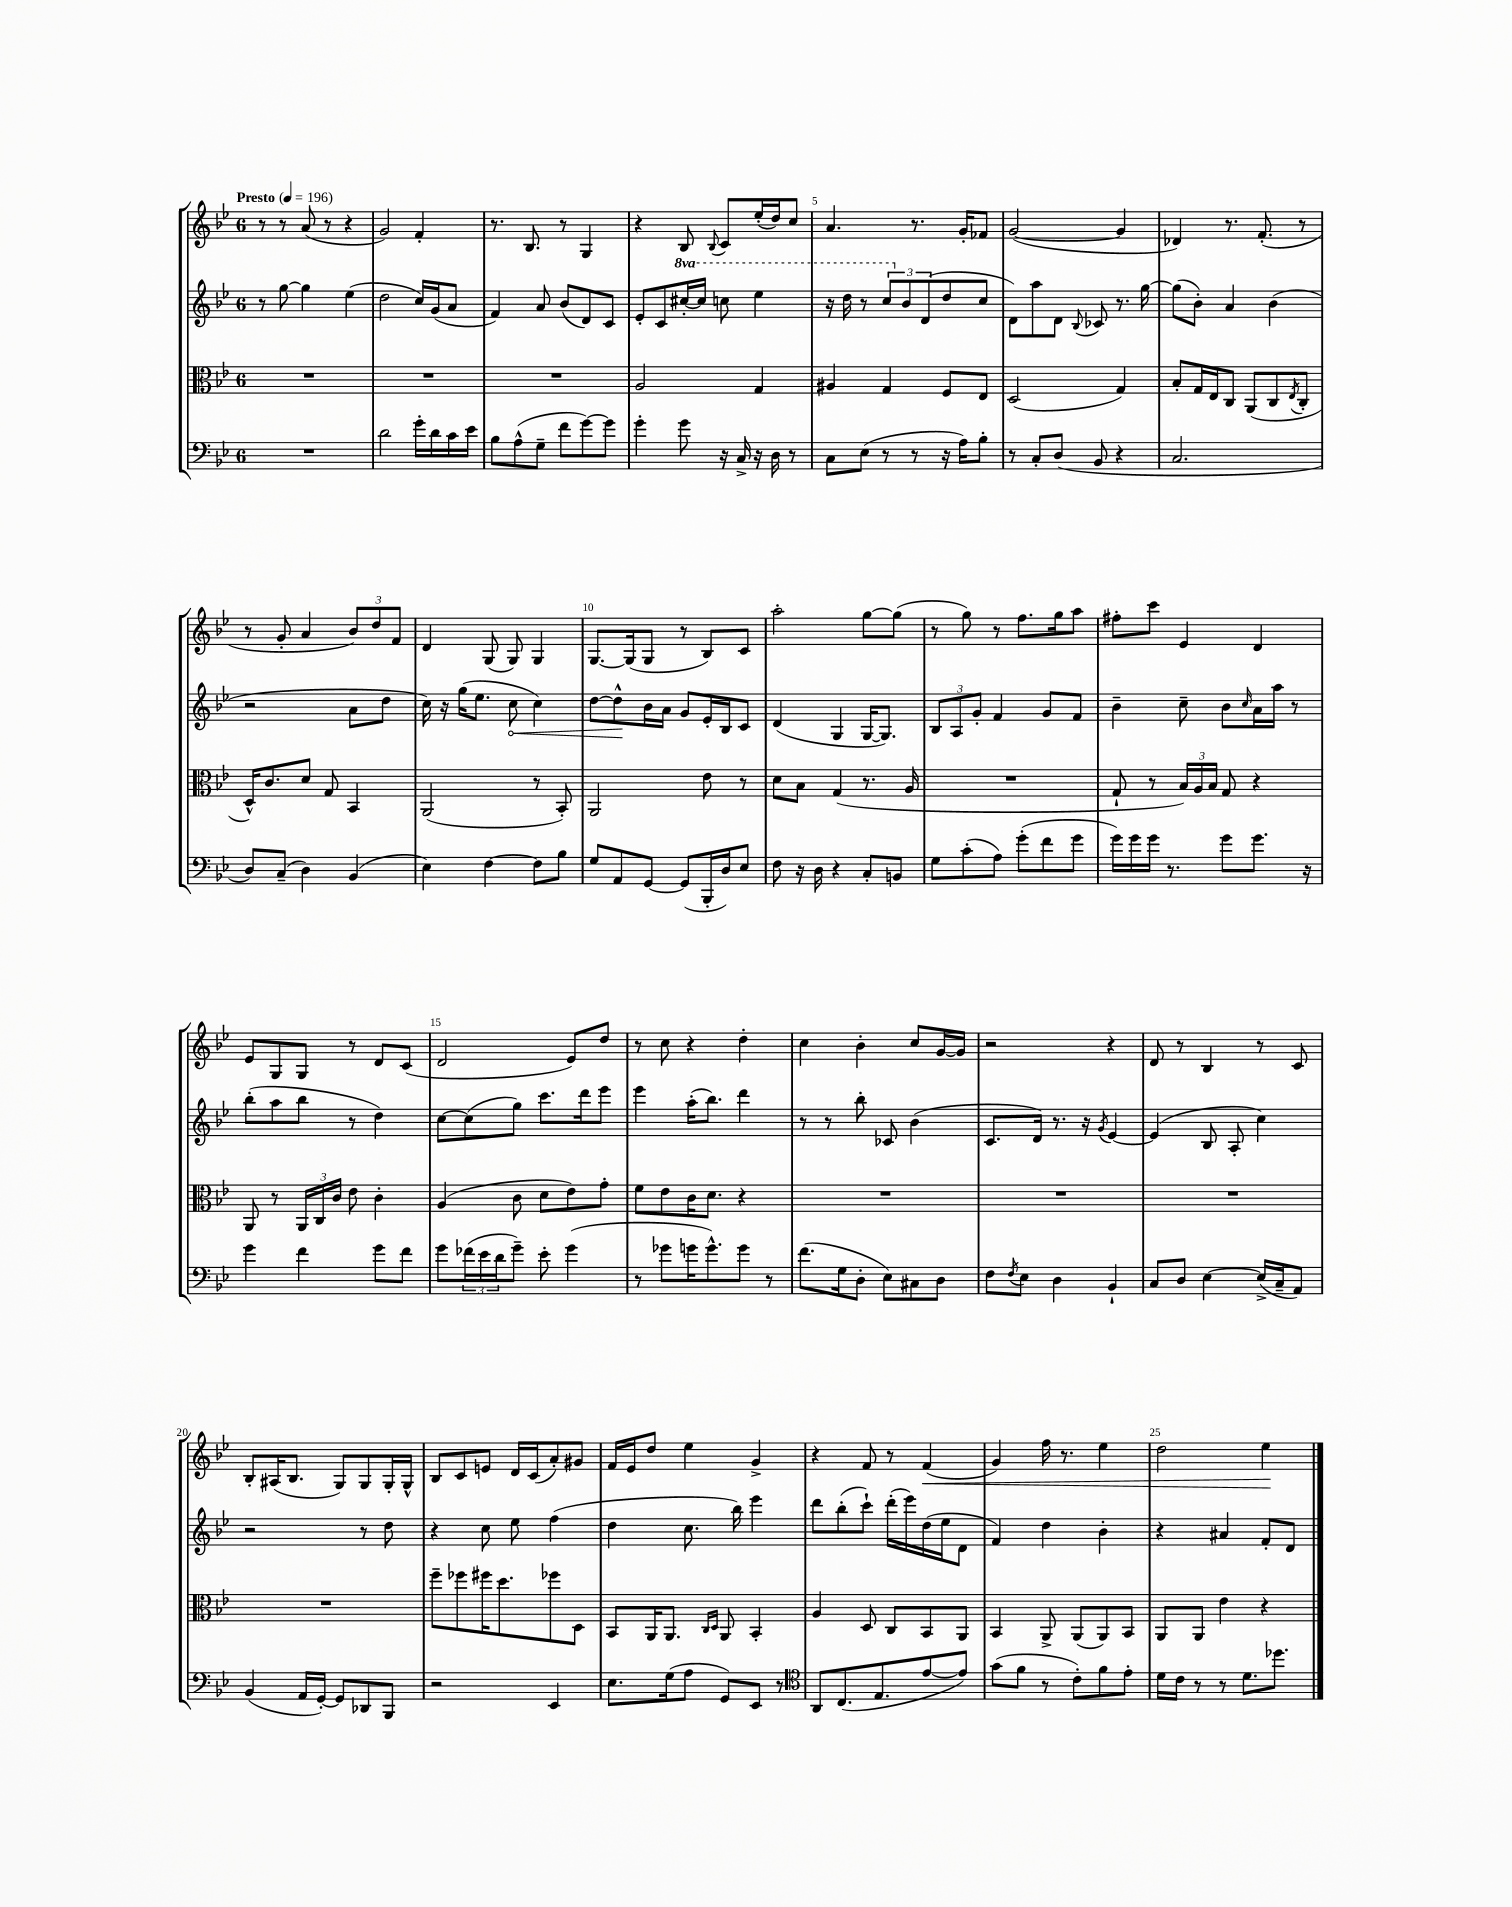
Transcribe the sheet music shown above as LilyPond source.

<<
\new StaffGroup <<
\new Staff = "s0" {
    \clef treble \key bes \major \once \override Staff.TimeSignature.style = #'single-digit \time 6/8 \tempo "Presto" 4 = 196
    r8 r8 a'8( r8 r4 |
    g'2) f'4-. |
    r8. bes8. r8 g4 |
    r4 bes8 \appoggiatura { bes8 } c'8 ees''16-.( d''16) c''8 |
    a'4. r8. g'16-. fes'8 |
    g'2~( g'4 |
    des'4) r8. f'8.-.( r8 |
    r8 g'8-. a'4 \tuplet 3/2 { bes'8) d''8 f'8 } |
    d'4 g8( g8) g4 |
    g8.~ g16( g8 r8 bes8) c'8 |
    a''2-. g''8~ g''8( |
    r8 g''8) r8 f''8. g''16 a''8 |
    fis''8-. c'''8 ees'4 d'4 |
    ees'8 g8 g8 r8 d'8 c'8( |
    d'2 ees'8) d''8 |
    r8 c''8 r4 d''4-. |
    c''4 bes'4-. c''8 g'16~ g'16 |
    r2 r4 |
    d'8 r8 bes4 r8 c'8 |
    bes8-. ais16( bes8. g8) g8 g16-. g16-^ |
    bes8 c'8 e'8 d'16 c'16( a'8-.) gis'8 |
    f'16 ees'16 d''8 ees''4 g'4-> |
    r4 f'8 r8 f'4\<( |
    g'4) f''16 r8. ees''4 |
    d''2 ees''4\! \bar "|." |
}
\new Staff = "s1" {
    \clef treble \key bes \major \once \override Staff.TimeSignature.style = #'single-digit \time 6/8 \set Staff.ottavationMarkups = #ottavation-simple-ordinals
    r8 g''8~ g''4 ees''4( |
    d''2 c''16) g'16( a'8 |
    f'4) a'8 bes'8( d'8) c'8 |
    ees'8-. c'8 \ottava #1 cis'''16~-. cis'''16 c'''8 ees'''4 |
    r16 d'''16 r8 \tuplet 3/2 { c'''8 \ottava #0 bes'8 d'8( } d''8 c''8 |
    d'8) a''8 d'8 \appoggiatura { bes8 } ces'8 r8. g''16~ |
    g''8( bes'8-.) a'4 bes'4( |
    r2 a'8 d''8 |
    c''16) r16 g''16( ees''8. \once \override Hairpin.circled-tip = ##t c''8\< c''4) |
    d''8~ d''8-^\! bes'16 a'16 g'8 ees'16-. bes16 c'8 |
    d'4( g4 g16~ g8.) |
    \tuplet 3/2 { bes8 a8 g'8-. } f'4 g'8 f'8 |
    bes'4-- c''8-- bes'8 \grace { c''16 } a'16 a''16 r8 |
    bes''8-.( a''8 bes''8 r8 d''4) |
    c''8~ c''8( g''8) c'''8. d'''16 ees'''8 |
    ees'''4 a''16-.( bes''8.) d'''4 |
    r8 r8 bes''8-. ces'8 bes'4( |
    c'8. d'16) r8. r16 \acciaccatura { g'8 } ees'4~ |
    ees'4( bes8 a8-. c''4) |
    r2 r8 d''8 |
    r4 c''8 ees''8 f''4( |
    d''4 c''8. bes''16) ees'''4 |
    d'''8 bes''8-.( c'''8-!) d'''16-.( ees'''16) d''16( ees''16 d'8 |
    f'4) d''4 bes'4-. |
    r4 ais'4 f'8-. d'8 \bar "|." |
}
\new Staff = "s2" {
    \clef alto \key bes \major \once \override Staff.TimeSignature.style = #'single-digit \time 6/8
    R2. |
    R2. |
    R2. |
    a2 g4 |
    ais4 g4 f8 ees8 |
    d2( g4) |
    bes8-. g16 ees16 c8 a,8( c8 \acciaccatura { ees8 } c8-. |
    d16-^) c'8. d'8 g8 bes,4 |
    a,2( r8 bes,8-.) |
    a,2 ees'8 r8 |
    d'8 bes8 g4( r8. a16 |
    R2. |
    g8-! r8 \tuplet 3/2 { bes16) a16 bes16 } g8 r4 |
    a,8 r8 \tuplet 3/2 { a,16 c16 c'16 } ees'8 c'4-. |
    a4( c'8 d'8 ees'8) g'8-. |
    f'8 ees'8 c'16 d'8. r4 |
    R2. |
    R2. |
    R2. |
    R2. |
    f''8-- fes''8 fis''16 d''8. fes''8 d8 |
    bes,8 a,16 a,8. \grace { c16 d16 } a,8 bes,4-. |
    a4 d8 c8 bes,8 a,8 |
    bes,4 a,8-> a,8( a,8) bes,8 |
    a,8 a,8 ees'4 r4 \bar "|." |
}
\new Staff = "s3" {
    \clef bass \key bes \major \once \override Staff.TimeSignature.style = #'single-digit \time 6/8
    R2. |
    d'2 g'16-. d'16 c'16 ees'16 |
    bes8 a8-^( g8-- f'8 g'8~) g'8 |
    g'4-. g'8 r16 c16-> r16 d16 r8 |
    c8 ees8( r8 r8 r16 a16) bes8-. |
    r8 c8-. d8( bes,8 r4 |
    c2. |
    d8) c8--( d4) bes,4( |
    ees4) f4~ f8 bes8 |
    g8 a,8 g,8~ g,8( bes,,16-. d16) ees8 |
    f8 r16 d16 r4 c8-. b,8 |
    g8 c'8-.( a8) g'8-.( f'8 g'8 |
    g'16) g'16 g'16 r8. g'8 g'8. r16 |
    g'4 f'4 g'8 f'8 |
    g'8 \tuplet 3/2 { fes'16( ees'16 d'16 } g'8--) ees'8-. g'4( |
    r8 ges'8 g'16 g'8.-^) g'8 r8 |
    f'8.( g16 d8-. ees8) cis8 d8 |
    f8 \acciaccatura { f8 } ees8 d4 bes,4-! |
    c8 d8 ees4~ ees16->( c16-- a,8) |
    bes,4( a,16 g,16~-.) g,8 des,8 bes,,8 |
    r2 ees,4 |
    ees8. g16( a8 g,8) ees,8 r8 |
    \clef tenor a,8 c8.( ees8. ees'8~ ees'8) |
    g'8( f'8 r8 c'8-.) f'8 ees'8-. |
    d'16 c'16 r8 r8 d'8. des''8. \bar "|." |
}
>>
>>
\layout { \context { \Score \override BarNumber.break-visibility = ##(#f #t #t) barNumberVisibility = #(every-nth-bar-number-visible 5) } }
